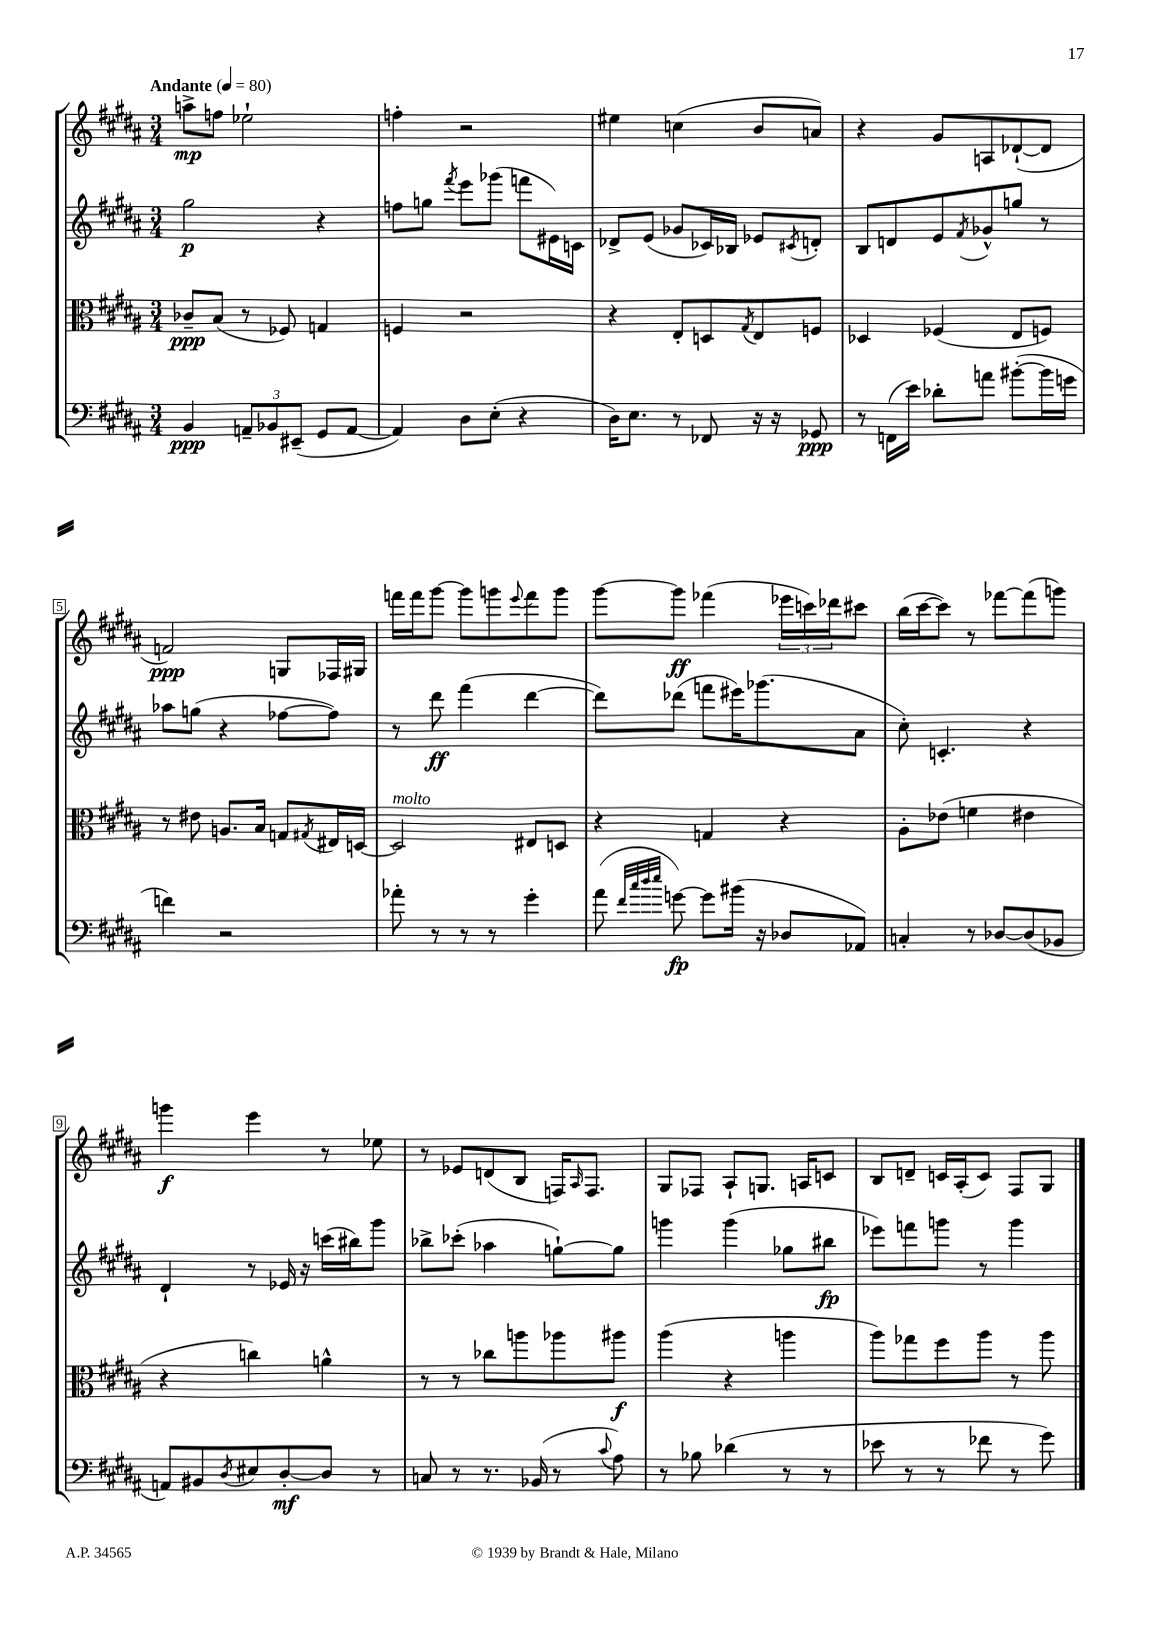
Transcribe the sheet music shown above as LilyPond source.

<<
\new StaffGroup <<
\new Staff = "s0" {
    \clef treble \key b \major \numericTimeSignature \time 3/4 \tempo "Andante" 4 = 80
    a''8->\mp f''8 ees''2-! |
    f''4-. r2 |
    eis''4 c''4( b'8 a'8) |
    r4 gis'8 a8 des'8~-!( des'8 |
    f'2\ppp) g8 fes16 gis16 |
    f'''16 f'''16 gis'''8~ gis'''8 g'''8 \appoggiatura { e'''8 } f'''8 g'''8 |
    gis'''8~ gis'''8\ff fes'''4( \tuplet 3/2 { ees'''16 c'''16) des'''16 } cis'''8 |
    b''16( cis'''16~ cis'''8) r8 fes'''8~ fes'''8( g'''8) |
    g'''4\f e'''4 r8 ees''8 |
    r8 ees'8 d'8( b8 f16) \grace { ais16 } f8. |
    gis8 fes8 ais8-! g8. a16 c'8 |
    b8 d'8-- c'16 ais16-.( c'8) fis8 gis8 \bar "|." |
}
\new Staff = "s1" {
    \clef treble \key b \major \numericTimeSignature \time 3/4
    gis''2\p r4 |
    f''8 g''8 \acciaccatura { fis'''8 } e'''8 ges'''8( f'''8 eis'16) c'16 |
    des'8-> e'8( ges'8 ces'16) bes16 ees'8 \acciaccatura { cis'8 } d'8-. |
    b8 d'8 e'8 \acciaccatura { fis'8 } ges'8-^ g''8 r8 |
    aes''8 g''8( r4 fes''8~ fes''8) |
    r8 dis'''8\ff fis'''4( dis'''4~ |
    dis'''8) des'''8( f'''8 eis'''16) ges'''8.( ais'8 |
    cis''8-.) c'4.-. r4 |
    dis'4-! r8 ees'16 r16 c'''16( bis''16) gis'''8 |
    bes''8-> ces'''8-.( aes''4 g''8~-!) g''8 |
    g'''4 g'''4( ges''8 bis''8\fp |
    ees'''8) f'''8 g'''8 r8 g'''4 \bar "|." |
}
\new Staff = "s2" {
    \clef alto \key b \major \numericTimeSignature \time 3/4
    ces'8--\ppp b8( r8 fes8) g4 |
    f4 r2 |
    r4 e8-. d8 \acciaccatura { gis8 } e8 f8 |
    des4 fes4( e8 f8) |
    r8 eis'8 a8. b16 g8 \acciaccatura { gis8 } eis16 d16~ |
    d2^\markup { \italic "molto" } eis8 d8 |
    r4 g4 r4 |
    ais8-. ees'8( f'4 eis'4 |
    r4 c''4) a'4-^ |
    r8 r8 ces''8 a''8 aes''8 ais''8\f |
    ais''4( r4 a''4 |
    ais''8) ges''8 fis''8 ais''8 r8 ais''8 \bar "|." |
}
\new Staff = "s3" {
    \clef bass \key b \major \numericTimeSignature \time 3/4
    b,4\ppp \tuplet 3/2 { a,8-- bes,8 eis,8--( } gis,8 a,8~ |
    a,4) dis8 e8-.( r4 |
    dis16) e8. r8 fes,8 r16 r16 ges,8\ppp |
    r8 f,16( e'16) des'8-. a'8 bis'8~-.( bis'16 g'16 |
    f'4) r2 |
    aes'8-. r8 r8 r8 gis'4-. |
    ais'8( \grace { fis'32 cis''32 dis''32 e''32 } g'8~\fp) g'8 bis'16( r16 des8 aes,8) |
    c4-. r8 des8~ des8( bes,8 |
    a,8) bis,8 \acciaccatura { dis8 } eis8 dis8~-.\mf dis8 r8 |
    c8 r8 r8. bes,16( r8 \appoggiatura { cis'8 } ais8) |
    r8 bes8 des'4( r8 r8 |
    ees'8 r8 r8 fes'8 r8 gis'8) \bar "|." |
}
>>
>>
\layout { \context { \Score \override BarNumber.stencil = #(make-stencil-boxer 0.1 0.3 ly:text-interface::print) } }
